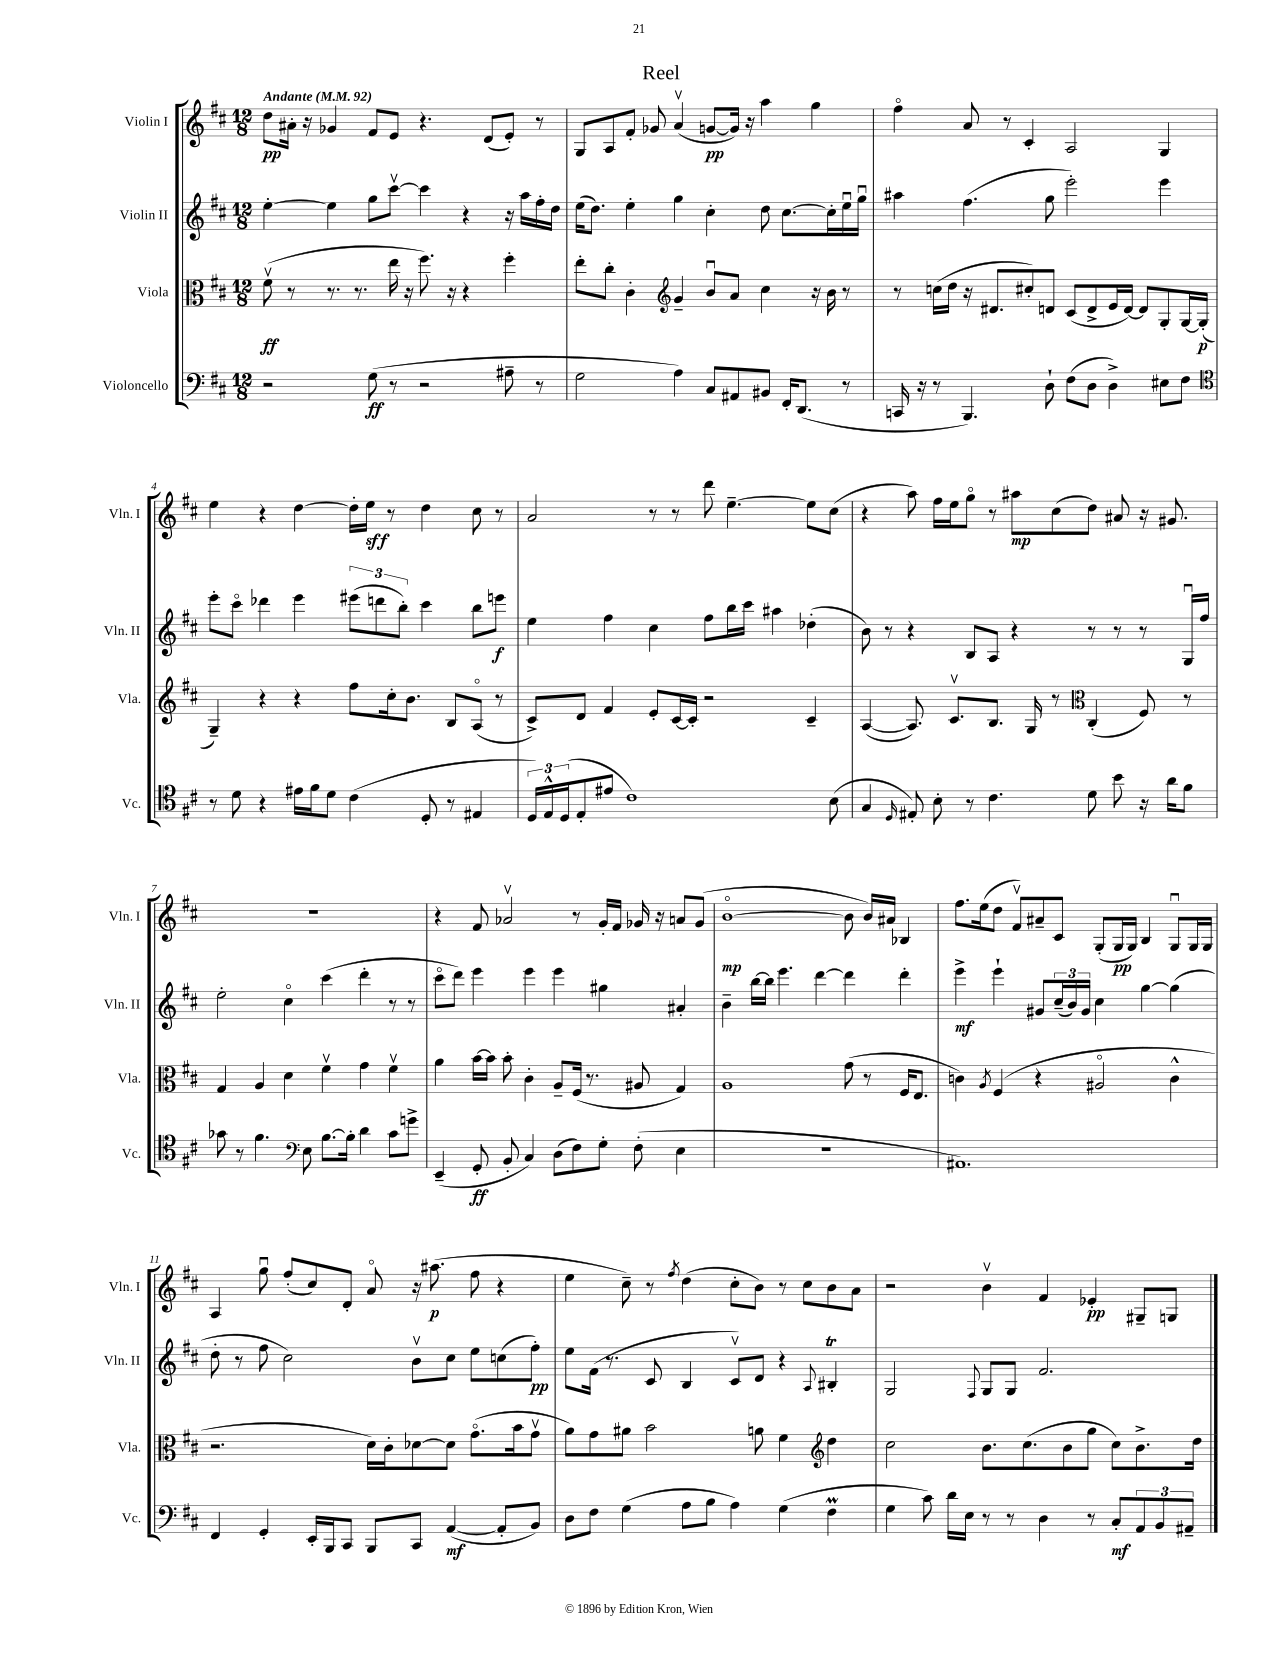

**kern	**kern	**kern	**kern
*staff4	*staff3	*staff2	*staff1
*clefF4	*clefC3	*clefG2	*clefG2
*k[f#c#]	*k[f#c#]	*k[f#c#]	*k[f#c#]
*M12/8	*M12/8	*M12/8	*M12/8
*MM92	*MM92	*MM92	*MM92
2r	(8f#v	[4ee'	8dd
.	8r	.	16a#'
.	.	.	16r
.	8.r	4ee]	4g-
.	8.r	.	.
(8G	.	8gg	8f#
8r	16ee	[8ccc#v	8e
.	16r	.	.
2r	8.ff#)	4ccc#]	4.r
.	16r	.	.
.	4r	4r	.
.	.	.	(8d
8A#~	4ff#'	16r	8e')
.	.	16aa	.
8r	.	16ff#'	8r
.	.	16dd	.
=	=	=	=
2G	8ee'	(16ee	8G
.	.	8.dd)	.
.	8cc#'	.	8A
.	4c#'	4ee'	8f#'
.	.	.	8g-
*	*clefG2	*	*
4A)	4g~	4gg	(4av
8C#	8bu	4cc#'	[8g
8AA#	8a	.	16g])
.	.	.	16r
8BB#	4cc#	8dd	4aa
16FF#'	.	[8.cc#	.
(8.DD	.	.	.
.	16r	.	4gg
.	16b	16cc#']	.
8r	8r	16eeu	.
.	.	16ggu	.
=	=	=	=
16CC	8r	4aa#	4ff#o
16r	.	.	.
8r	(16cc	.	.
.	16dd	.	.
4.BBB)	16r	(4.ff#	8a
.	8.d#	.	.
.	.	.	8r
.	8cc#')	.	4c#'
8D`	8d	8gg	.
(8F#	(8c#	2eee')	2A
8D	8d^	.	.
4D^)	16e	.	.
.	[16d)	.	.
.	8d]	.	.
8E#	8G'	4eee	4G
8F#	[16G	.	.
.	(16G']	.	.
=	=	=	=
*clefC4	*	*	*
8r	4G~)	8eee'	4ee
8d	.	8ccc#o	.
4r	4r	4ddd-	4r
16e#	4r	4eee	[4dd
16f#	.	.	.
8d	.	.	.
(4c#	8ff#	(12eee#	16dd']
.	.	.	16ee
.	.	12ddd	.
.	16cc#'	.	8r
.	.	12bb')	.
.	8.b	.	.
8D'	.	4ccc#	4dd
8r	8B	.	.
4E#	(8Ao	8bb	8cc#
.	8r	8eee	8r
=	=	=	=
24D)	8c#^)	4ee	2a
24E^^	.	.	.
(24D	.	.	.
8E'	8d	.	.
8e#	4f#	4ff#	.
1c#)	.	.	.
.	8e'	4cc#	8r
.	[16c#	.	8r
.	16c#']	.	.
.	2r	8ff#	8ddd
.	.	16bb	[4.ee~
.	.	16ccc#	.
.	.	4aa#	.
.	4c#~	(4dd-'	8ee]
(8B	.	.	(8cc#
=	=	=	=
4G	([4A	8b)	4r
.	.	8r	.
16qqD	.	.	.
8E#')	8.A])	4r	8aa)
8B'	.	.	16ff#
.	8.c#v	.	16ee
8r	.	8B	8ggo
4.c#	8.B	8A	8r
.	.	4r	8aa#
.	16G	.	.
.	8r	.	(8cc#
*	*clefC3	*	*
8d	(4C#'	8r	8dd)
8b	.	8r	8a#
16r	8F#)	8r	16r
16a	.	.	8.g#
8f#	8r	16Gu	.
.	.	16ff#	.
=	=	=	=
8g-	4G	2ee'	1.r
8r	.	.	.
4.f#	4A	.	.
.	4d	4cc#o	.
*clefF4	*	*	*
8E	.	.	.
[8.B	4f#v	(4ccc#	.
16B']	.	.	.
4d	4g	4ddd'	.
8c#	4f#v	8r	.
8g^	.	8r	.
=	=	=	=
(4EE~	4a	8ccc#o	4r
.	.	8ddd)	.
8GG'	[16b	4eee	8f#
.	16b]	.	.
8BB'	8b'	.	2a-v
4C#)	4c#'	4eee	.
(8D	8A~	4eee	.
8F#)	(16F#	.	8r
.	8.r	.	.
8G'	.	4gg#	16g'
.	.	.	16f#
(8F#'	8A#	.	16g-
.	.	.	16r
4E	4G)	4a#'	8a
.	.	.	(8g-
=	=	=	=
1.r	1A	4b~	[1bo
.	.	[16bb	.
.	.	16bb]	.
.	.	4.eee	.
.	.	[4ddd	.
.	(8g	4ddd]	8b]
.	8r	.	16b)
.	.	.	16a#
.	16F#	4ddd'	4B-
.	8.E	.	.
=	=	=	=
1.AA#)	4c)	4eee^	8.ff#
.	.	.	(16ee
.	8qA	.	.
.	(4F#	4eee`	8dd
.	.	.	8f#v)
.	4r	8g#	8a#~
.	.	(24cc#~	8c#
.	.	24b)	.
.	.	24g#	.
.	2A#o	4cc#	(8G'
.	.	.	16G
.	.	.	16G)
.	.	[4gg	4B
.	4c^^	(4gg]	8Gu
.	.	.	16G
.	.	.	16G
=	=	=	=
4FF#	2.r	8dd'	4A
.	.	8r	.
4GG'	.	8ff#	8ggu
.	.	2cc#)	(8ff#'
16EE'	.	.	8cc#)
16BBB	.	.	.
8CC#	.	.	8d'
8BBB	16d)	.	8ao
.	16c#'	.	.
8CC#	[8d-	8bv	16r
.	.	.	(8.aa#
([4AA	8d-]	8cc#	.
.	(8.go	8ee	8ff#
8AA']	.	(8cc	4r
.	16b	.	.
8BB)	8gv	8ff#')	.
=	=	=	=
8D	8a)	8ee	4ee
8F#	8g	(16f#	.
.	.	8.r	.
(4G	8a#	.	8cc#~)
.	2b	8c#	8r
.	.	.	8qff#
8A	.	4B	(4dd
8B	.	.	.
4A)	.	8c#v)	8cc#'
.	8a	8d	8b)
(4G	4f#	4r	8r
.	.	.	8cc#
*	*clefG2	*	*
.	.	8qqA	.
4F#	4dd	4B#'	8b
.	.	.	8a
=	=	=	=
4G	2cc#	2G	2r
8c#)	.	.	.
16d	.	.	.
16E	.	.	.
.	.	8qqF#	.
8r	8.b	8G	4bv
8r	.	8G	.
.	(8.cc#	.	.
4D	.	2.f#	4f#
.	8b	.	.
8r	8gg	.	4e-'
8C#'	8cc#)	.	.
12AA	8.b^	.	8G#~
12BB	.	.	.
.	.	.	8G
12AA#~	.	.	.
.	16dd	.	.
==	==	==	==
*-	*-	*-	*-
